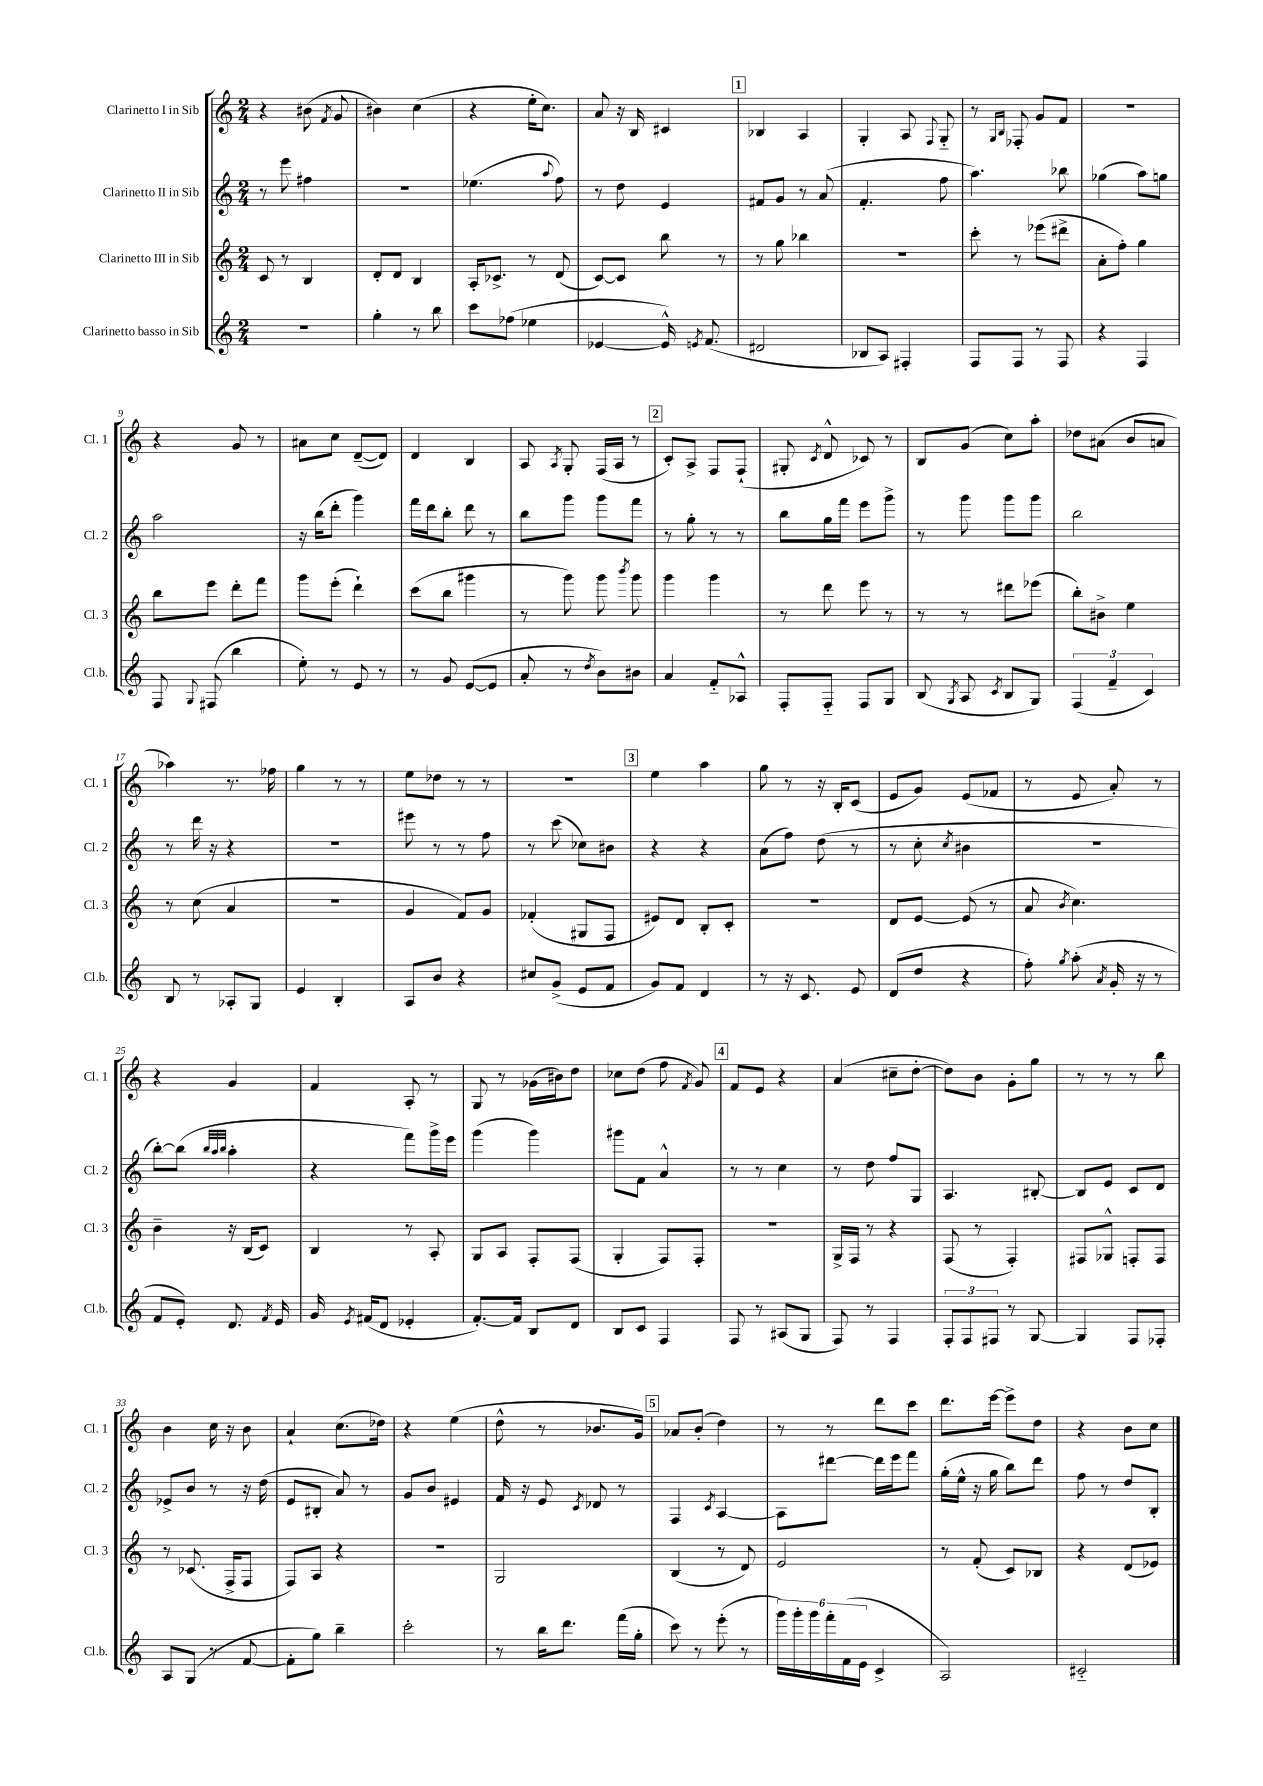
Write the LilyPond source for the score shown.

<<
\new StaffGroup <<
\new Staff = "s0" \with { instrumentName = "Clarinetto I in Sib" shortInstrumentName = "Cl. 1" } {
    \clef treble \key c \major \numericTimeSignature \time 2/4
    \autoBeamOff r4 bis'8( \acciaccatura { f'8 } g'8 |
    bis'4) c''4( |
    r4 e''16[-. c''8.]) |
    a'8 r16 b16 cis'4 |
    \mark \markup { \box "1" } bes4 a4 |
    g4-. a8 \appoggiatura { f8 } g8-_ |
    r8 \grace { g16[ b16] } fes8-. g'8[ f'8] |
    R2 |
    r4 g'8 r8 |
    ais'8[ c''8] d'8[~--( d'8]) |
    d'4 b4 |
    a8 \acciaccatura { a8 } g8-. f16[( a16] r8 |
    \mark \markup { \box "2" } c'8[-.) a8]-> f8[ f8]-!( |
    gis8-. \acciaccatura { c'8 } d'8-^ ces'8) r8 |
    b8[ g'8]( c''8[) a''8]-. |
    des''8[ ais'8]( b'8[ a'8] |
    aes''4) r8. fes''16 |
    g''4 r8 r8 |
    e''8[ des''8] r8 r8 |
    R2 |
    \mark \markup { \box "3" } e''4 a''4 |
    g''8 r8 r16 b16[-. c'8]( |
    e'8[ g'8]) e'8[( fes'8] |
    r8 e'8 a'8-.) r8 |
    r4 g'4 |
    f'4 a8-. r8 |
    g8 r8 ges'16[( bis'16) d''8] |
    ces''8[ d''8]( f''8 \acciaccatura { f'8 } g'8) |
    \mark \markup { \box "4" } f'8[ e'8] r4 |
    a'4( cis''8[-- d''8]~-. |
    d''8[) b'8] g'8[-. g''8] |
    r8 r8 r8 b''8 |
    b'4 c''16 r16 b'8 |
    a'4-! c''8.[( des''16]) |
    r4 e''4( |
    d''8-^ r8 bes'8.[ g'16]) |
    \mark \markup { \box "5" } aes'8[ b'8]-.( d''4) |
    r8 r8 d'''8[ c'''8] |
    d'''8.[ e'''16]~ e'''8[-> d''8] |
    r4 b'8[ c''8] \bar "|." |
}
\new Staff = "s1" \with { instrumentName = "Clarinetto II in Sib" shortInstrumentName = "Cl. 2" } {
    \clef treble \key c \major \numericTimeSignature \time 2/4
    \autoBeamOff r8 e'''8 fis''4 |
    r2 |
    ees''4.( \appoggiatura { a''8 } f''8) |
    r8 d''8 e'4 |
    \mark \markup { \box "1" } fis'8[ g'8] r8 a'8( |
    f'4.-. f''8 |
    a''4.) bes''8 |
    ges''4( a''8[) g''8] |
    a''2 |
    r16 b''16[( d'''8]-. g'''4) |
    f'''16[ d'''16 b''8]-. d'''8 r8 |
    b''8[ g'''8] g'''8[ f'''8] |
    \mark \markup { \box "2" } r8 g''8-. r8 r8 |
    b''8[ g''16 f'''16] e'''8[ g'''8]-> |
    r8 g'''8 g'''8[ g'''8] |
    b''2 |
    r8 d'''16 r16 r4 |
    R2 |
    eis'''8 r8 r8 f''8 |
    r8 c'''8( ces''8[) bis'8] |
    \mark \markup { \box "3" } r4 r4 |
    a'8[( f''8]) d''8( r8 |
    r8 c''8-. \acciaccatura { c''8 } bis'4 |
    R2 |
    b''8[~-.) b''8]( \grace { b''32[ a''32 b''32] } a''4-. |
    r4 f'''8[) g'''16-> e'''16] |
    g'''4( g'''4) |
    gis'''8[ f'8] a'4-^ |
    \mark \markup { \box "4" } r8 r8 c''4 |
    r8 d''8 f''8[ g8] |
    a4. bis8~-. |
    bis8[ e'8] c'8[ d'8] |
    ees'8[-> b'8] r8 r16 d''16( |
    e'8[ bis8]-. a'8) r8 |
    g'8[ b'8] eis'4 |
    f'16 r16 e'8 \acciaccatura { c'8 } des'8 r8 |
    \mark \markup { \box "5" } f4 \acciaccatura { c'8 } a4~ |
    a8[ dis'''8]~ dis'''16[ e'''16 f'''8] |
    g''16[-.( e''16]-^ r16 g''16 b''8[) d'''8] |
    f''8 r8 d''8[ b8]-. \bar "|." |
}
\new Staff = "s2" \with { instrumentName = "Clarinetto III in Sib" shortInstrumentName = "Cl. 3" } {
    \clef treble \key c \major \numericTimeSignature \time 2/4
    \autoBeamOff c'8 r8 b4 |
    d'8[-. d'8] b4 |
    a16[-. ces'8.]-> r8 d'8( |
    c'8[~) c'8] b''8 r8 |
    \mark \markup { \box "1" } r8 g''8 bes''4 |
    r2 |
    c'''8-. r8 ees'''8[( dis'''8]-> |
    a'8[-. f''8]-.) g''4 |
    b''8[ e'''8] d'''8[-. f'''8] |
    g'''8[ e'''8]-.( d'''4-!) |
    c'''8[( b''8] gis'''4 |
    r8 g'''8) g'''8 \acciaccatura { b'''8 } g'''8 |
    \mark \markup { \box "2" } g'''4 g'''4 |
    r8 d'''8 e'''8 r8 |
    r8 r8 dis'''8[ ees'''8]( |
    b''8[-.) bis'8]-> e''4 |
    r8 c''8( a'4 |
    R2 |
    g'4 f'8[) g'8] |
    fes'4-.( gis8[ f8] |
    \mark \markup { \box "3" } eis'8[) d'8] b8[-. c'8]-. |
    r2 |
    d'8[ e'8]~ e'8( r8 |
    a'8 \acciaccatura { b'8 } c''4.) |
    b'4-- r16 b16[( c'8]) |
    b4 r8 a8-. |
    g8[ a8] f8[-. f8]( |
    g4-. f8[) f8]-. |
    \mark \markup { \box "4" } r2 |
    g16[-> f16] r8 r4 |
    f8( r8 f4-.) |
    fis8[ ges8]-^ f8[-. f8] |
    r8 ces'8.( f16[-> f8] |
    f8[) a8] r4 |
    r2 |
    g2 |
    \mark \markup { \box "5" } b4( r8 d'8) |
    e'2 |
    r8 f'8-.( c'8[) bes8] |
    r4 d'8[( ees'8]) \bar "|." |
}
\new Staff = "s3" \with { instrumentName = "Clarinetto basso in Sib" shortInstrumentName = "Cl.b." } {
    \clef treble \key c \major \numericTimeSignature \time 2/4
    \autoBeamOff R2 |
    g''4-. r8 b''8 |
    c'''8[ fes''8]( ees''4 |
    ees'4~ ees'16-^) \acciaccatura { e'8 } f'8.( |
    \mark \markup { \box "1" } dis'2 |
    bes8[ a8]) fis4-. |
    f8[ f8] r8 f8 |
    r4 f4 |
    f8 \appoggiatura { g8 } fis8( b''4 |
    e''8-.) r8 e'8 r8 |
    r8 g'8 e'8[~( e'8] |
    a'8-. r8 \acciaccatura { d''8 } b'8[) bis'8] |
    \mark \markup { \box "2" } a'4 f'8[-_ aes8]-^ |
    f8[-. f8]-_ f8[ g8] |
    b8( \acciaccatura { g8 } a8 \acciaccatura { c'8 } b8[ g8]) |
    \tuplet 3/2 { f4( f'4-- c'4) } |
    b8 r8 aes8[-. g8] |
    e'4 b4-. |
    a8[ b'8] r4 |
    cis''8[ g'8]->( e'8[ f'8] |
    \mark \markup { \box "3" } g'8[) f'8] d'4 |
    r8 r16 c'8. e'8 |
    d'8[( d''8] r4 |
    f''8-.) \acciaccatura { g''8 } a''8-.( \acciaccatura { a'8 } g'16-. r16 r8 |
    f'8[ e'8]-.) d'8. \acciaccatura { f'8 } e'16 |
    g'16 \acciaccatura { e'8 } fis'16[( d'8] ees'4-. |
    f'8.[~-.) f'16] b8[ d'8] |
    b8[ c'8] f4 |
    \mark \markup { \box "4" } f8 r8 ais8[( g8] |
    f8) r8 f4 |
    \tuplet 3/2 { f8[-. f8 fis8] } r8 g8~ |
    g4 f8[ fes8]-. |
    a8[ g8]( r8 f'8~ |
    f'8[-. g''8]) b''4-- |
    c'''2-. |
    r8 b''16[ d'''8.] f'''16[( g''16]-. |
    \mark \markup { \box "5" } c'''8) r8 e'''8-.( r8 |
    \tuplet 6/4 { g'''16[) g'''16-. g'''16 f'''16-. f'16( e'16] } c'4-> |
    a2) |
    cis'2-_ \bar "|." |
}
>>
>>
